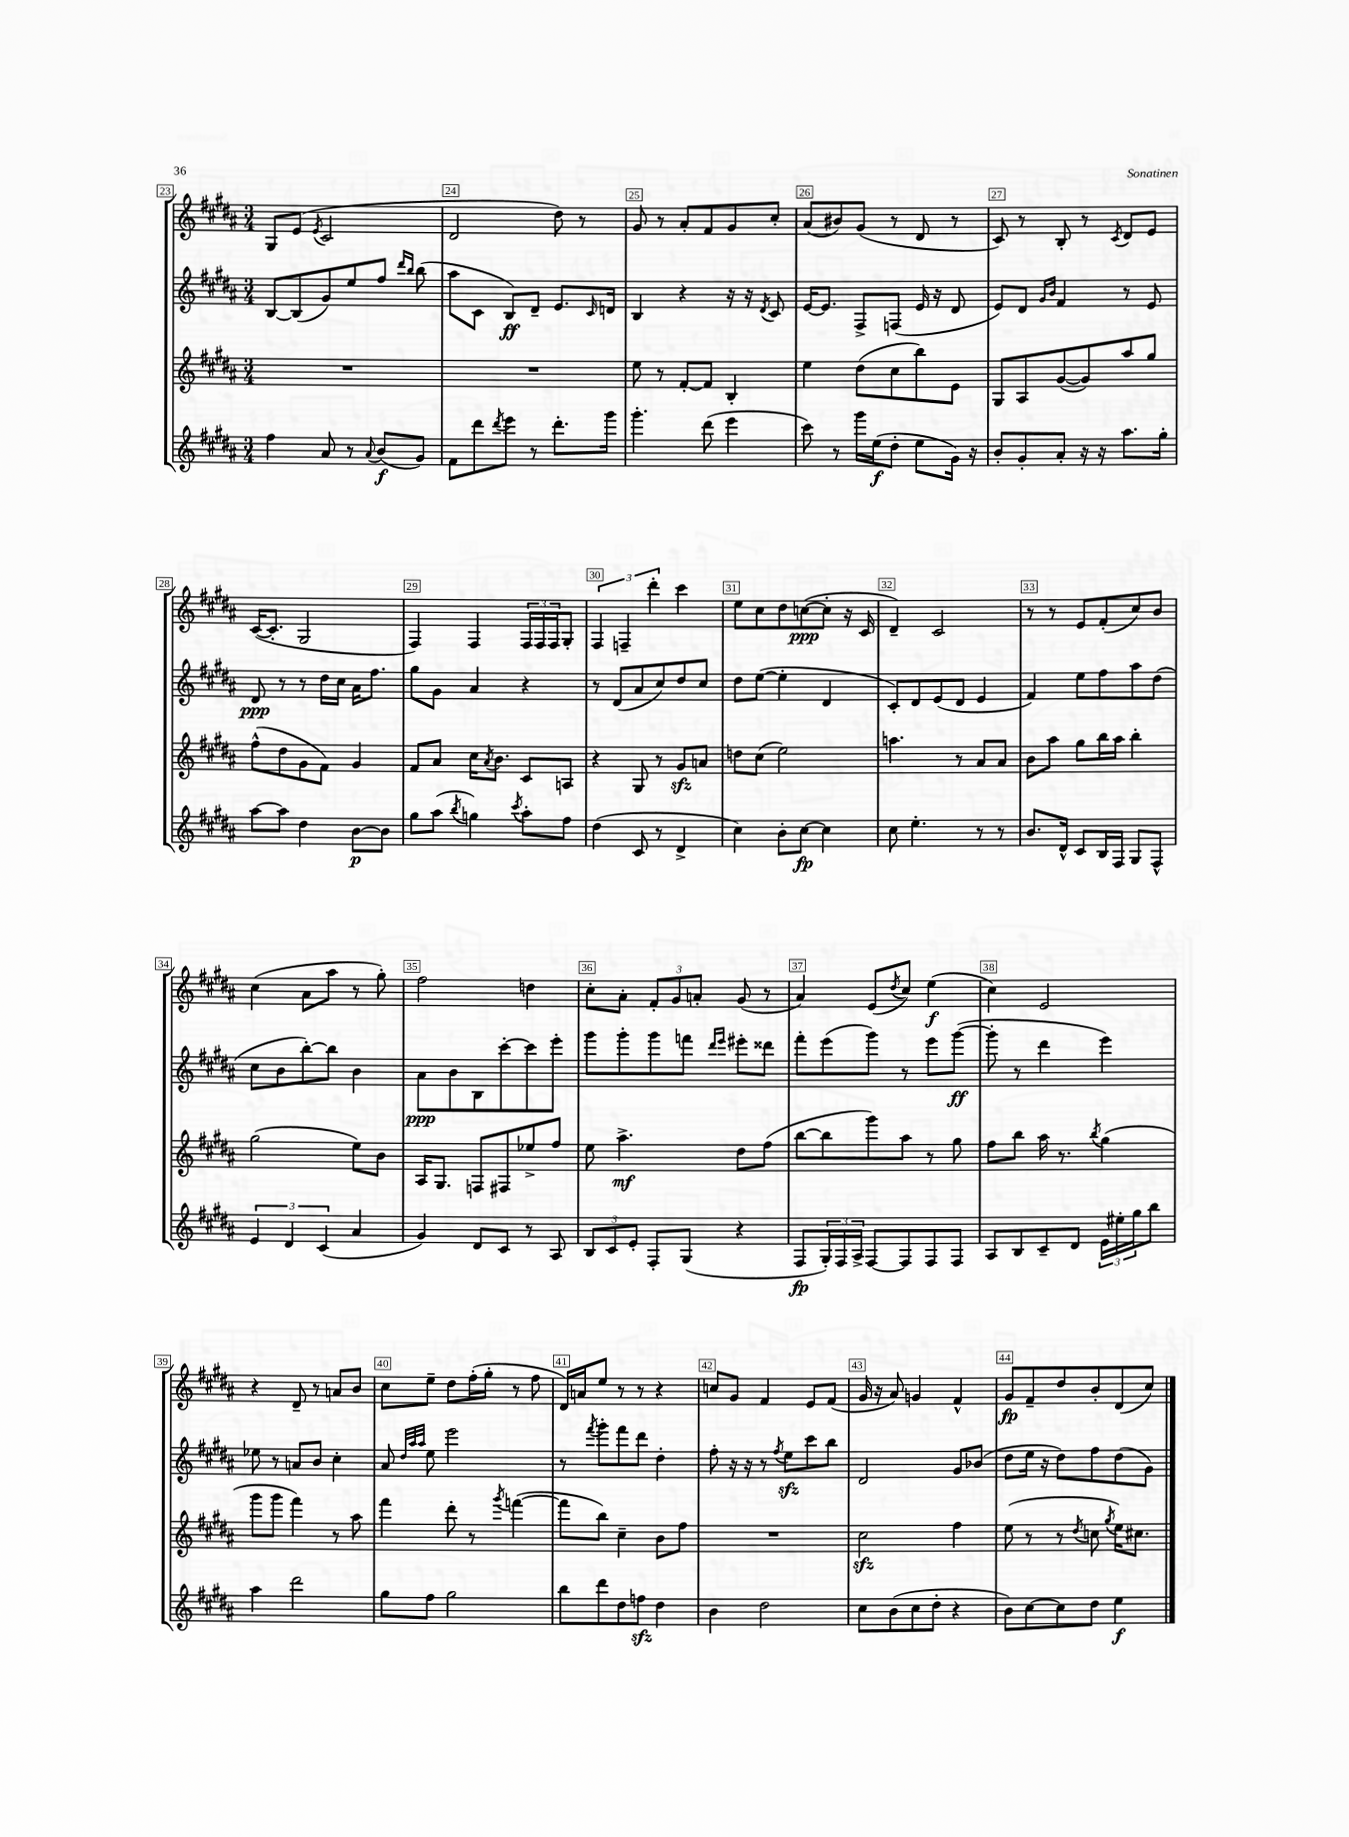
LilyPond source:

<<
\new StaffGroup <<
\new Staff = "s0" {
    \clef treble \key b \major \numericTimeSignature \time 3/4
    gis8 e'8( \acciaccatura { e'8 } cis'2 |
    dis'2 dis''8) r8 |
    gis'8 r8 ais'8-. fis'8 gis'8 cis''8-. |
    ais'8( bis'8) gis'8( r8 dis'8 r8 |
    cis'8) r8 b8-. r8 \acciaccatura { cis'8 } dis'8 e'8 |
    cis'16~( cis'8.-. gis2 |
    fis4) fis4 \tuplet 3/2 { fis16 fis16 fis16 } gis8-. |
    \tuplet 3/2 { fis4 f4-- dis'''4-. } cis'''4 |
    e''8 cis''8 dis''8 c''8~\ppp( c''8-. r16 cis'16 |
    dis'4--) cis'2 |
    r8 r8 e'8 fis'8-.( cis''8) b'8 |
    cis''4( ais'8 ais''8 r8 gis''8-.) |
    fis''2 d''4 |
    cis''8-. ais'8-. \tuplet 3/2 { fis'8-. gis'8 a'8-. } gis'8( r8 |
    ais'4) e'8( \acciaccatura { dis''8 } cis''8) e''4\f( |
    cis''4) e'2 |
    r4 dis'8-- r8 a'8 b'8 |
    cis''8 e''8-- dis''8 fis''16-.( gis''16-. r8 fis''8 |
    dis'16) a'16 e''8 r8 r8 r4 |
    c''8 gis'8 fis'4 e'8 fis'8( |
    gis'16 r16 ais'8) g'4 fis'4-^ |
    gis'8\fp fis'8-- dis''8 b'8-. dis'8( cis''8) \bar "|." |
}
\new Staff = "s1" {
    \clef treble \key b \major \numericTimeSignature \time 3/4
    b8~ b8( gis'8) e''8 fis''8 \grace { dis'''16 b''16 } b''8( |
    ais''8 cis'8 b8\ff) dis'8-- e'8. \grace { cis'16 } d'16 |
    b4 r4 r16 r16 \acciaccatura { dis'8 } cis'8 |
    e'16~ e'8. fis8-> f8( e'16 r16 dis'8 |
    e'8) dis'8 \grace { gis'16 b'16 } fis'4 r8 e'8 |
    dis'8\ppp r8 r8 dis''16 cis''16 ais'16 fis''8. |
    gis''8 gis'8 ais'4 r4 |
    r8 dis'8( ais'8 cis''8) dis''8 cis''8 |
    dis''8 e''8~( e''4-. dis'4 |
    cis'8-.) dis'8 e'8( dis'8 e'4 |
    fis'4) e''8 fis''8 ais''8 dis''8( |
    cis''8 b'8 b''8~-.) b''8 b'4 |
    ais'8\ppp b'8 b8 cis'''8~-. cis'''8 e'''8-. |
    gis'''8 gis'''8-. gis'''8 f'''8 \grace { dis'''16 e'''16 } eis'''8-. disis'''8 |
    fis'''8-. e'''8( gis'''8) r8 e'''8 gis'''8~\ff( |
    gis'''8-. r8 dis'''4 e'''4) |
    ees''8 r8 a'8 b'8 cis''4-. |
    ais'8 \grace { dis''32 ais''32 ais''32 } e''8 e'''2 |
    r8 \acciaccatura { fis'''8 } gis'''8-. fis'''8 dis'''8 dis''4-. |
    fis''8-. r16 r16 r8 \acciaccatura { fis''8 } e''8\sfz cis'''8 b''8 |
    dis'2 gis'8 bes'8( |
    dis''8 e''16 r16 dis''8) fis''8 dis''8( gis'8) \bar "|." |
}
\new Staff = "s2" {
    \clef treble \key b \major \numericTimeSignature \time 3/4
    R2. |
    R2. |
    e''8 r8 fis'8~-. fis'8 b4-. |
    e''4 dis''8( cis''8 b''8) e'8 |
    gis8 ais8 gis'8~( gis'8) ais''8 gis''8 |
    fis''8-^( dis''8 gis'8 fis'8) gis'4 |
    fis'8 ais'8 cis''16 \acciaccatura { ais'8 } b'8. cis'8 a8 |
    r4 gis8 r8 gis'8\sfz a'8 |
    d''8 cis''8( e''2) |
    a''4. r8 ais'8 ais'8 |
    b'8 ais''8 gis''8 b''16 ais''16 b''4-. |
    gis''2( e''8) b'8 |
    ais16 gis8. f8 fis8 ees''8-> fis''8 |
    e''8 ais''4.->\mf dis''8 fis''8( |
    b''8~ b''8 gis'''8) ais''8 r8 gis''8 |
    fis''8 b''8 ais''16 r8. \acciaccatura { b''8 } gis''4( |
    gis'''8 gis'''8 fis'''4) r8 ais''8 |
    fis'''4 dis'''8-. r8 \acciaccatura { gis'''8 } f'''4~( |
    f'''8 b''8) cis''4-- b'8 fis''8 |
    R2. |
    cis''2\sfz fis''4 |
    e''8( r8 r8 \acciaccatura { dis''8 } c''8 \acciaccatura { gis''8 } e''16) cis''8. \bar "|." |
}
\new Staff = "s3" {
    \clef treble \key b \major \numericTimeSignature \time 3/4
    fis''4 ais'8 r8 \appoggiatura { ais'8 } b'8\f( gis'8) |
    fis'8 dis'''8 \acciaccatura { dis'''8 } e'''8 r8 dis'''8.-. gis'''16 |
    gis'''4.-. dis'''8( e'''4 |
    cis'''8) r8 gis'''16 e''16\f( dis''8-. e''8 gis'16) r16 |
    b'8-. gis'8-. ais'8-. r16 r16 ais''8. gis''16-. |
    ais''8~ ais''8 dis''4 b'8~\p b'8 |
    gis''8 ais''8( \acciaccatura { b''8 } g''4) \acciaccatura { cis'''8 } ais''8-. fis''8 |
    dis''4( cis'8 r8 dis'4-> |
    cis''4) b'8-. cis''8~\fp cis''4 |
    cis''8 e''4.-. r8 r8 |
    b'8. dis'16-^ cis'8 b16 fis16 gis8 fis8-^ |
    \tuplet 3/2 { e'4 dis'4 cis'4( } ais'4 |
    gis'4) dis'8 cis'8 r8 ais8 |
    \tuplet 3/2 { b8 cis'8 e'8-. } fis8-. gis8( r4 |
    fis8\fp \tuplet 3/2 { gis16-.) fis16 ais16-> } fis8~ fis8 fis8 fis8 |
    ais8 b8 cis'8-- dis'8 \tuplet 3/2 { e'16 eis''16-. gis''16 } b''8 |
    ais''4 dis'''2 |
    gis''8 fis''8 gis''2 |
    b''8 dis'''8 dis''8 f''8\sfz dis''4 |
    b'4 dis''2 |
    cis''8 b'8( cis''8 dis''8-. r4 |
    b'8) cis''8~ cis''8 dis''8 e''4\f \bar "|." |
}
>>
>>
\layout { \context { \Score currentBarNumber = #23 \override BarNumber.break-visibility = ##(#f #t #t) barNumberVisibility = #all-bar-numbers-visible \override BarNumber.stencil = #(make-stencil-boxer 0.1 0.3 ly:text-interface::print) } }
